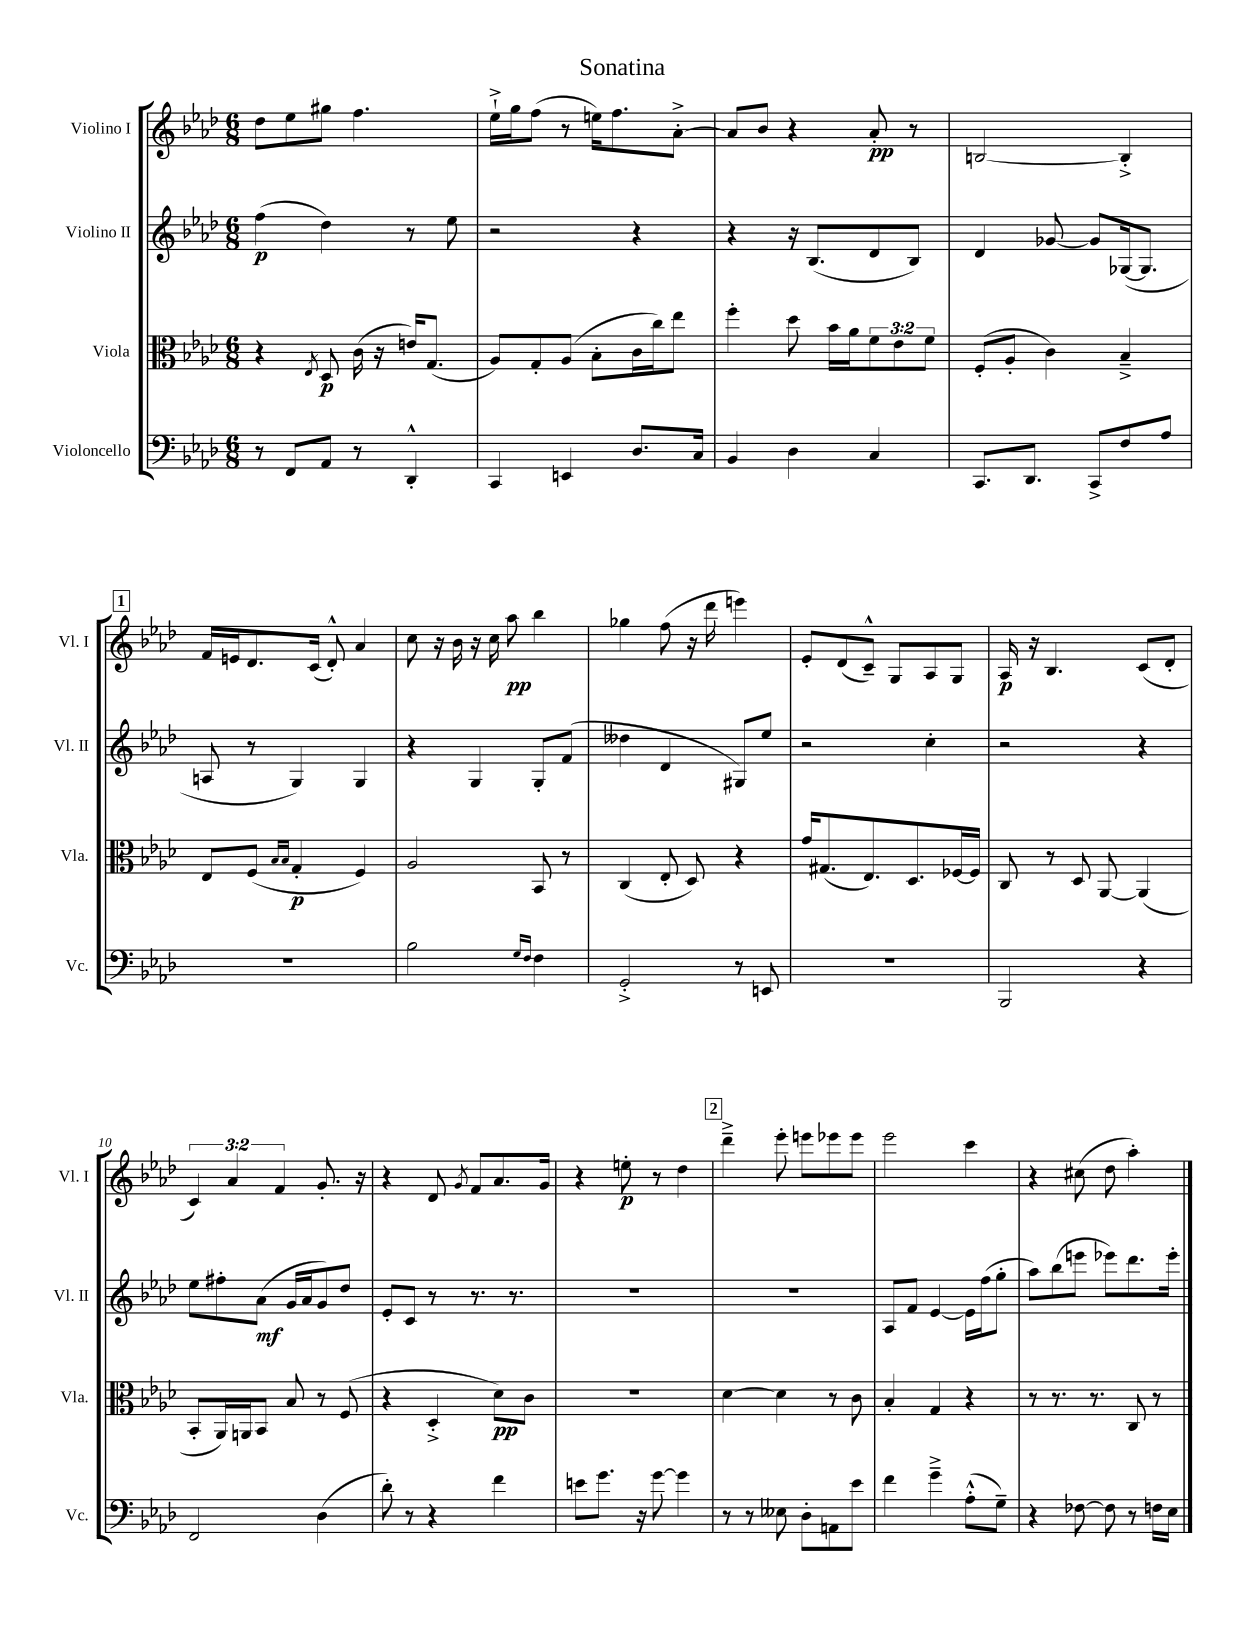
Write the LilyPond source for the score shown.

\header { title = "Sonatina" }
<<
\new StaffGroup <<
\new Staff = "s0" \with { instrumentName = "Violino I" shortInstrumentName = "Vl. I" } {
    \clef treble \key aes \major \numericTimeSignature \time 6/8 \override Staff.TupletNumber.text = #tuplet-number::calc-fraction-text
    des''8 ees''8 gis''8 f''4. |
    ees''16-!-> g''16 f''8( r8 e''16) f''8. aes'8~-.-> |
    aes'8 bes'8 r4 aes'8-.\pp r8 |
    b2~ b4-.-> |
    \mark \markup { \box "1" } f'16 e'16 des'8. c'16( des'8-.-^) aes'4 |
    c''8 r16 bes'16 r16 c''16 aes''8\pp bes''4 |
    ges''4 f''8( r16 des'''16 e'''4) |
    ees'8-. des'8( c'8---^) g8 aes8 g8 |
    aes16\p r16 bes4. c'8( des'8-. |
    \tuplet 3/2 { c'4) aes'4 f'4 } g'8.-. r16 |
    r4 des'8 \acciaccatura { g'8 } f'8 aes'8. g'16 |
    r4 e''8-.\p r8 des''4 |
    \mark \markup { \box "2" } des'''4---> ees'''8-. e'''8 ees'''8 ees'''8 |
    ees'''2 c'''4 |
    r4 cis''8( des''8 aes''4-.) \bar "|." |
}
\new Staff = "s1" \with { instrumentName = "Violino II" shortInstrumentName = "Vl. II" } {
    \clef treble \key aes \major \numericTimeSignature \time 6/8
    f''4\p( des''4) r8 ees''8 |
    r2 r4 |
    r4 r16 bes8.( des'8 bes8) |
    des'4 ges'8~ ges'8 ges16~( ges8. |
    \mark \markup { \box "1" } a8 r8 g4) g4 |
    r4 g4 g8-. f'8( |
    deses''4 des'4 gis8) ees''8 |
    r2 c''4-. |
    r2 r4 |
    ees''8 fis''8-. aes'8\mf( g'16 aes'16 g'8) des''8 |
    ees'8-. c'8 r8 r8. r8. |
    R2. |
    \mark \markup { \box "2" } R2. |
    aes8 f'8 ees'4~ ees'16 f''16( g''8-. |
    aes''8) bes''8( e'''8 ees'''8) des'''8. ees'''16-. \bar "|." |
}
\new Staff = "s2" \with { instrumentName = "Viola" shortInstrumentName = "Vla." } {
    \clef alto \key aes \major \numericTimeSignature \time 6/8 \override Staff.TupletNumber.text = #tuplet-number::calc-fraction-text
    r4 \acciaccatura { ees8 } des8\p c'16( r16 e'16) g8.( |
    aes8) g8-. aes8( bes8-. c'16 c''16) ees''8 |
    f''4-. des''8 bes'16 aes'16 \tuplet 3/2 { f'8 ees'8 f'8 } |
    f8-.( aes8-. c'4) bes4---> |
    \mark \markup { \box "1" } ees8 f8( \grace { bes16 bes16 } g4-.\p f4) |
    aes2 bes,8 r8 |
    c4( ees8-. des8) r4 |
    g'16 gis8.( ees8.) des8. fes16~ fes16 |
    c8 r8 des8 aes,8~ aes,4( |
    bes,8-. aes,16) a,16 bes,8 bes8 r8 f8( |
    r4 des4-.-> des'8\pp) c'8 |
    R2. |
    \mark \markup { \box "2" } des'4~ des'4 r8 c'8 |
    bes4-. g4 r4 |
    r8 r8. r8. c8 r8 \bar "|." |
}
\new Staff = "s3" \with { instrumentName = "Violoncello" shortInstrumentName = "Vc." } {
    \clef bass \key aes \major \numericTimeSignature \time 6/8
    r8 f,8 aes,8 r8 des,4-.-^ |
    c,4 e,4 des8. c16 |
    bes,4 des4 c4 |
    c,8. des,8. c,8-> f8 aes8 |
    \mark \markup { \box "1" } R2. |
    bes2 \grace { g16 f16 } f4 |
    g,2-.-> r8 e,8 |
    R2. |
    bes,,2 r4 |
    f,2 des4( |
    des'8-.) r8 r4 f'4 |
    e'8 g'8. r16 g'8~ g'4 |
    \mark \markup { \box "2" } r8 r8 eeses8 des8-. a,8 ees'8 |
    f'4 g'4---> aes8-.-^( g8--) |
    r4 fes8~ fes8 r8 f16 ees16 \bar "|." |
}
>>
>>
